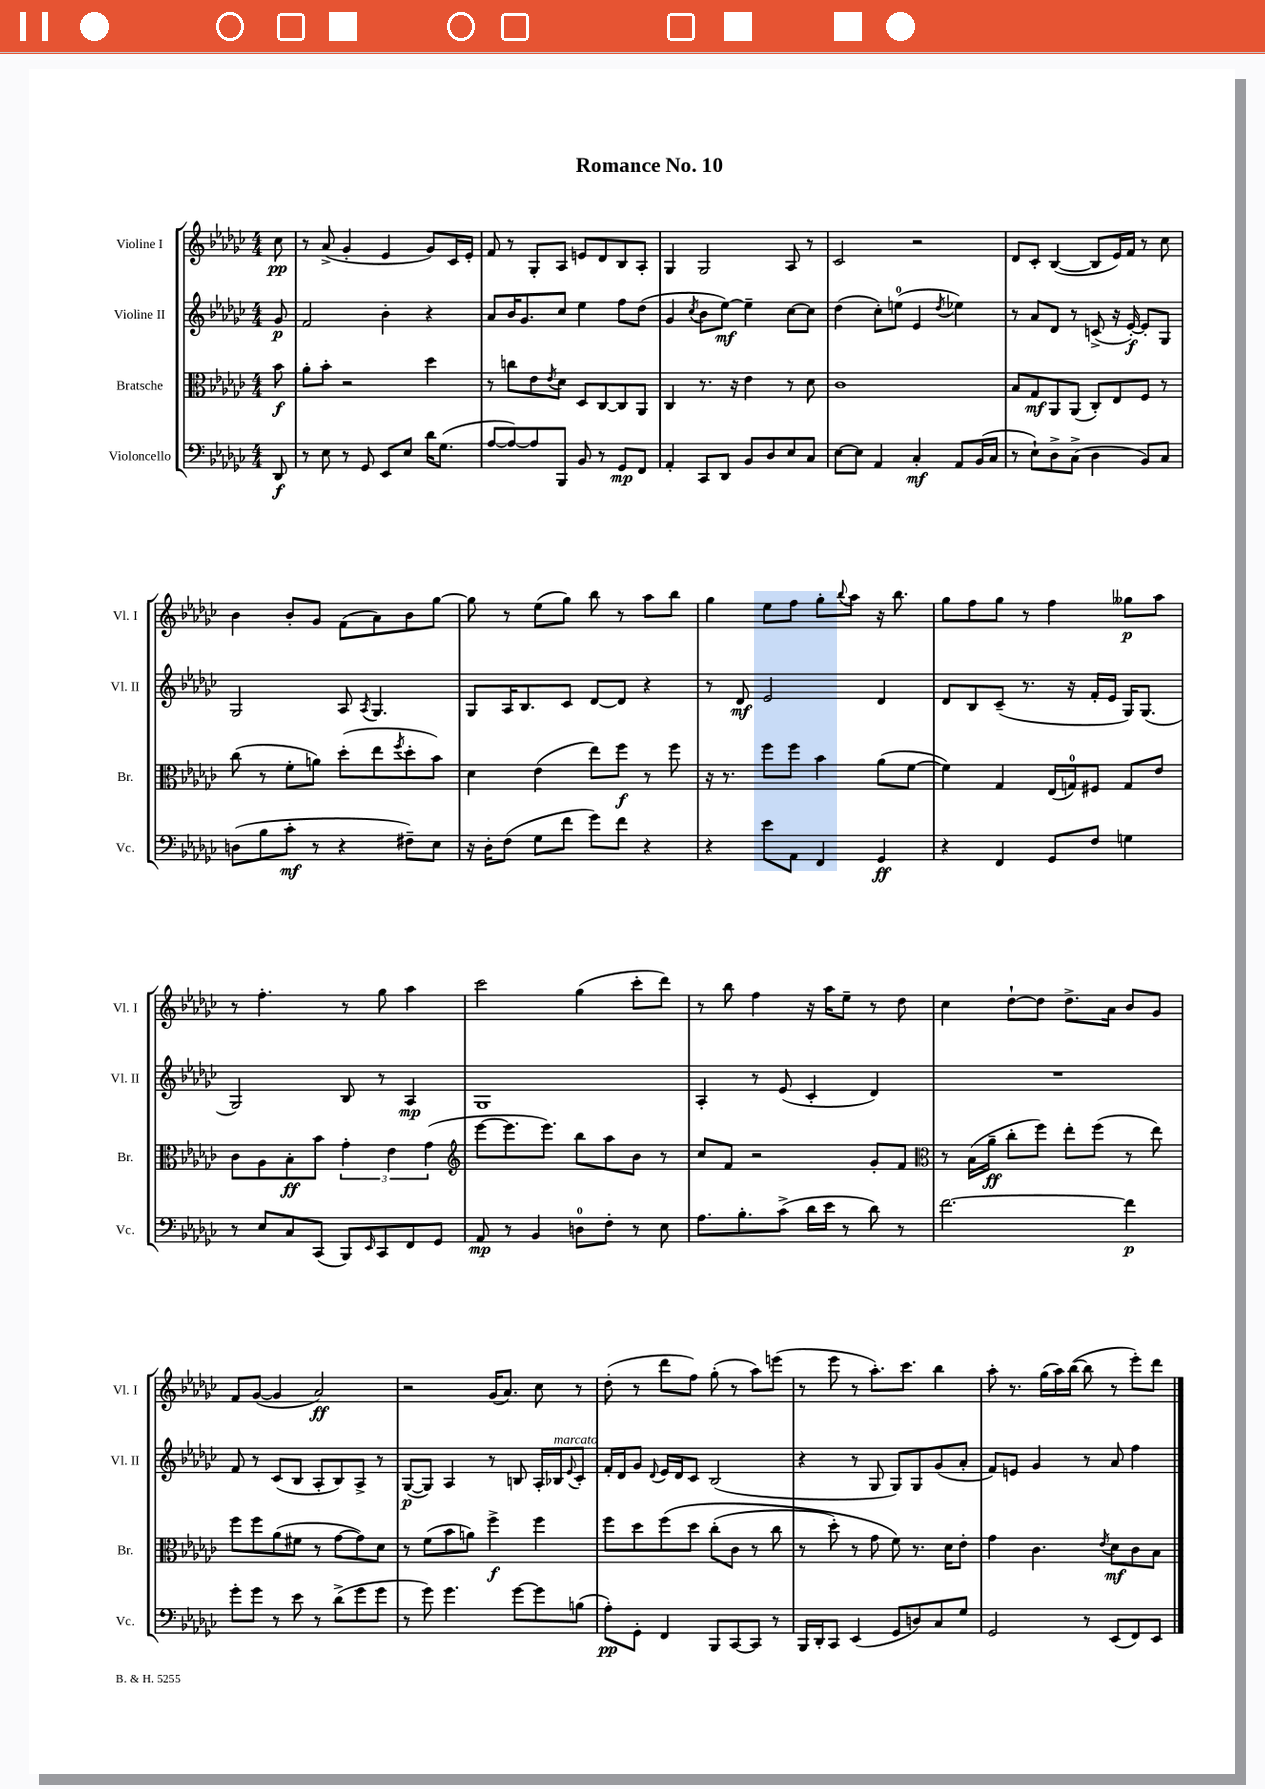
\header { title = "Romance No. 10" }
<<
\new StaffGroup <<
\new Staff = "s0" \with { instrumentName = "Violine I" shortInstrumentName = "Vl. I" } {
    \clef treble \key ges \major \numericTimeSignature \time 4/4 \partial 8
    ces''8\pp |
    r8 aes'8->( ges'4-. ees'4 ges'8) ces'16 ees'16-. |
    f'8 r8 ges8-. aes8 e'8 des'8 bes8 aes8-. |
    ges4 ges2 aes8 r8 |
    ces'2 r2 |
    des'8 ces'8-. bes4~( bes8 ees'16) f'16 r8 ces''8 |
    bes'4 bes'8-. ges'8 f'8( aes'8) bes'8 ges''8~ |
    ges''8 r8 ees''8( ges''8) bes''8 r8 aes''8 bes''8 |
    ges''4 ees''8 f''8 ges''8-. \appoggiatura { bes''8 } aes''8 r16 bes''8. |
    ges''8 f''8 ges''8 r8 f''4 geses''8\p aes''8 |
    r8 f''4.-. r8 ges''8 aes''4 |
    ces'''2 ges''4( ces'''8-. des'''8) |
    r8 bes''8 f''4 r16 aes''16 ees''8-- r8 des''8 |
    ces''4 des''8~-! des''8 des''8.-> aes'16 bes'8 ges'8 |
    f'8 ges'8~( ges'4 aes'2\ff) |
    r2 ges'16( aes'8.) ces''8 r8 |
    des''8-.( r8 des'''8 f''8) ges''8-.( r8 aes''8) e'''8( |
    r8 ees'''8 r8 aes''8.-.) ces'''8. bes''4 |
    aes''8-. r8. ges''16( aes''16) bes''16~( bes''8 r8 ees'''8-.) des'''8 \bar "|." |
}
\new Staff = "s1" \with { instrumentName = "Violine II" shortInstrumentName = "Vl. II" } {
    \clef treble \key ges \major \numericTimeSignature \time 4/4 \partial 8
    ges'8\p |
    f'2 bes'4-. r4 |
    aes'8 bes'16 ges'8. ces''8 ees''4 f''8 des''8( |
    ges'4 \acciaccatura { ces''8 } bes'8 ees''8~\mf) ees''4-- ces''8~ ces''8 |
    des''4( ces''8-.) e''8-0( ees'4 \acciaccatura { des''8 } ees''4) |
    r8 aes'8 des'8 r8 c'8->( r16 ees'16~-.\f) ees'8-. ges8 |
    ges2 aes8 \acciaccatura { aes8 } ges4. |
    ges8 aes16 bes8. ces'8 des'8~ des'8 r4 |
    r8 des'8\mf ees'2 des'4 |
    des'8 bes8 ces'8--( r8. r16 f'16-. ees'16 ges16) ges8.( |
    ges2) bes8 r8 aes4\mp |
    ges1 |
    aes4-. r8 ees'8( ces'4-. des'4) |
    R1 |
    f'8 r8 ces'8( bes8 aes8-. bes8) aes8-> r8 |
    ges8~\p( ges8) aes4 r8 b8 aes16-. bes16^\markup { \italic "marcato" } \appoggiatura { ees'8 } ces'8-. |
    f'16-. des'16 ges'8 \appoggiatura { des'8 } ees'16 des'16 ces'8 bes2( |
    r4 r8 ges8 ges8) ges8 ges'8( aes'8-. |
    f'8) e'8 ges'4 r8 aes'8 f''4 \bar "|." |
}
\new Staff = "s2" \with { instrumentName = "Bratsche" shortInstrumentName = "Br." } {
    \clef alto \key ges \major \numericTimeSignature \time 4/4 \partial 8
    bes'8\f |
    aes'8-. bes'8-. r2 des''4 |
    r8 c''8 ees'8 \acciaccatura { ees'8 } des'8 des8 ces8~ ces8 aes,8 |
    ces4 r8. r16 ees'4 r8 des'8 |
    ces'1 |
    bes8 ges8\mf aes,8 aes,8( ces8-.) ees8 f8 r8 |
    ces''8( r8 f'8-. a'8) des''8-.( ees''8 \acciaccatura { f''8 } des''8-. bes'8) |
    des'4 ees'4( ees''8) f''8\f r8 f''8 |
    r16 r8. f''8 f''8 bes'4 aes'8( f'8~ |
    f'4) ges4 ees16( g16-0) fis8 g8 ees'8 |
    ces'8 aes8 bes8-.\ff bes'8 \tuplet 3/2 { ges'4-. ees'4 ges'4( } |
    \clef treble ees'''8~ ees'''8. ees'''8.) bes''8 aes''8 bes'8 r8 |
    ces''8 f'8 r2 ges'8-. f'8 |
    \clef alto r8 bes16( aes'16--\ff ces''8-. f''8) ees''8-. f''8( r8 ees''8) |
    f''8 f''8 aes'8( fis'8 r8 ges'8~ ges'8) des'8 |
    r8 f'8( bes'8 a'8) f''4->\f f''4 |
    f''8 des''8 f''8\( des''8 ces''8-.( ces'8 r8 ces''8 |
    r8 des''8-.) r8 ges'8 f'8\) r8. des'16 ees'8-. |
    ges'4 ces'4. \acciaccatura { ees'8 } des'8\mf ces'8 bes8 \bar "|." |
}
\new Staff = "s3" \with { instrumentName = "Violoncello" shortInstrumentName = "Vc." } {
    \clef bass \key ges \major \numericTimeSignature \time 4/4 \partial 8
    des,8\f |
    r8 ees8 r8 ges,8 ees,8 ees8 des'16 ges8.( |
    aes8~ aes8~) aes8 bes,,8 bes,8 r8 ges,8\mp f,8 |
    aes,4-. ces,8 des,8 bes,8 des8 ees8 ces8 |
    ees8~ ees8 aes,4 ces4-.\mf aes,8 bes,16( ces16 |
    r8 ees8-!) des8-> ces8->( des4 bes,8) ces8 |
    d8( bes8 ces'8-.\mf r8 r4 fis8--) ees8 |
    r16 des16-. f8( ges8 f'8 ges'8) f'8 r4 |
    r4 ees'8 aes,8 f,4 ges,4\ff |
    r4 f,4 ges,8 f8 g4 |
    r8 ees8 ces8 ces,8( bes,,8) \grace { ees,16 } ces,8 f,8 ges,8 |
    aes,8\mp r8 bes,4 d8-0 f8-. r8 ees8 |
    aes8. bes8.-. ces'8->( des'16 ees'16 r8 des'8) r8 |
    f'2.~ f'4\p |
    ges'8-. ges'8 r8 ees'8 r8 des'8->( ges'8 ges'8 |
    r8 ges'8) ges'4. ges'8~ ges'8 b8( |
    aes8-.\pp) ges,8-. f,4 bes,,8 ces,8~ ces,8 r8 |
    bes,,16 des,16-. ces,8 ees,4( ges,8 d8) ces8 ges8 |
    ges,2 r8 ees,8( f,8) ees,8 \bar "|." |
}
>>
>>
\layout { \context { \Score \remove "Bar_number_engraver" } }
